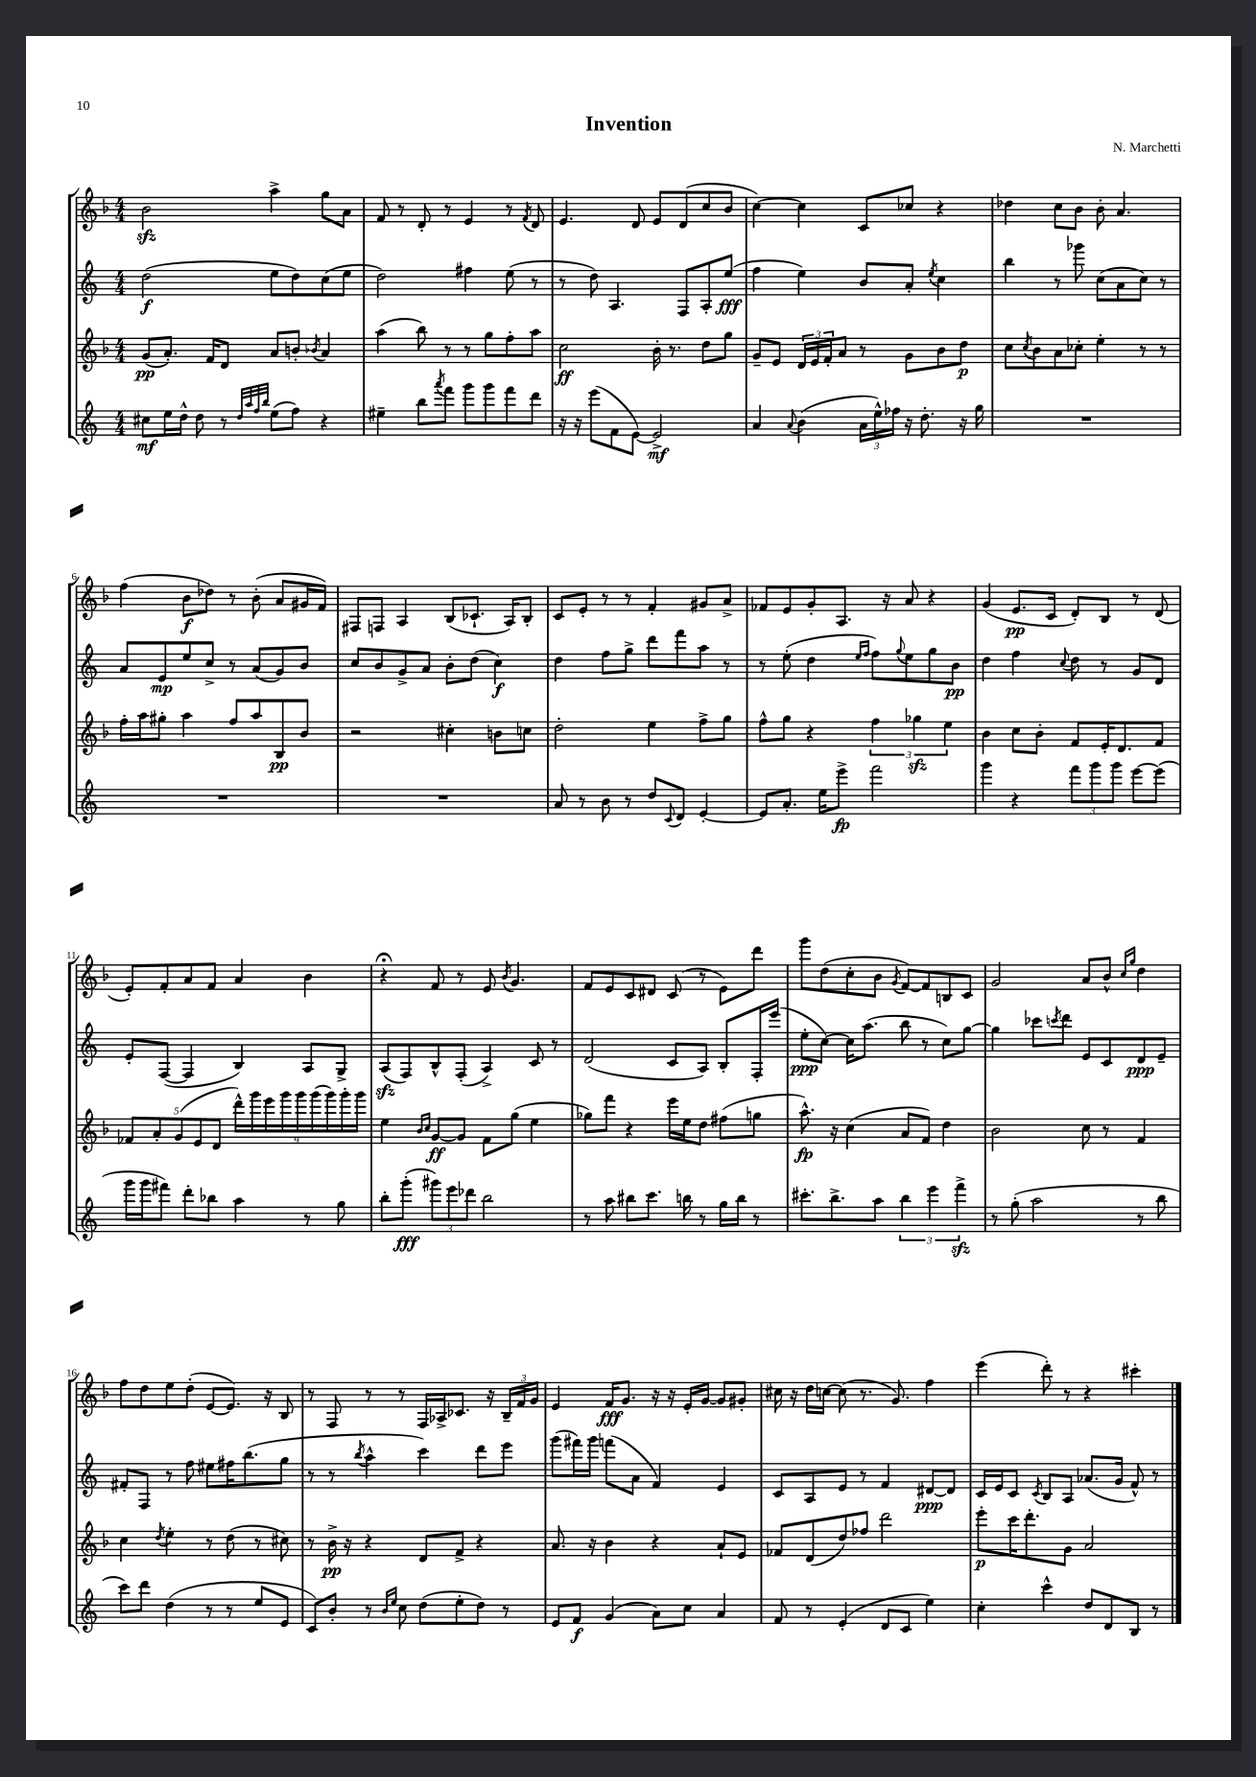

**kern	**kern	**kern	**kern
*staff4	*staff3	*staff2	*staff1
*clefG2	*clefG2	*clefG2	*clefG2
*k[]	*k[b-]	*k[]	*k[b-]
*M4/4	*M4/4	*M4/4	*M4/4
8cc#	(8g	(2dd	2b-
16ee	8.a')	.	.
16dd^^	.	.	.
8dd	.	.	.
.	16f	.	.
8r	8d	.	.
32qqdd	.	.	.
32qqaa	.	.	.
32qqff	.	.	.
32qqbb	.	.	.
(8ee	8a	8ee	4aa^
8ff)	8b'	8dd)	.
.	8qb-	.	.
4r	4a	(8cc	8gg
.	.	8ee	8a
=	=	=	=
4ee#~	(4aa	2dd)	8f
.	.	.	8r
8bb	8bb-)	.	8d'
8qaaa	.	.	.
8fff	8r	.	8r
8ggg	8r	4ff#	4e
8ggg	8gg	.	.
8fff	8ff'	(8ee	8r
.	.	.	8qf
8ddd	8aa	8r	8d
=	=	=	=
16r	2cc	8r	4.e
16r	.	.	.
(8eee	.	8dd)	.
8f	.	4.A	.
[8e)	.	.	8d
2e^]	16b-'	.	8e
.	8.r	.	.
.	.	8F	(8d
.	8dd	8A'	8cc
.	8gg	(8ee	8b-
=	=	=	=
4a	8g~	4ff	[4cc)
.	8e	.	.
8qqa	.	.	.
(4b	24d	4ee)	4cc]
.	24e	.	.
.	24f'	.	.
.	8a	.	.
24a	8r	8b	8c
24ee^^)	.	.	.
24ff-	.	.	.
16r	8g	8a'	8cc-
8.dd'	.	.	.
.	.	8qee	.
.	8b-	4cc	4r
16r	8dd	.	.
16gg	.	.	.
=	=	=	=
1r	8cc	4bb	4dd-
.	8qcc	.	.
.	8b-	.	.
.	8a	8r	8cc
.	8cc-'	8ggg-	8b-
.	4ee'	(8cc	8b-'
.	.	8a	4.a
.	8r	8cc)	.
.	8r	8r	.
=	=	=	=
1r	16ff'	8a	(4ff
.	16aa	.	.
.	8gg#'	8e	.
.	4aa	8ee	8b-
.	.	8cc^	8dd-)
.	8ff	8r	8r
.	8aa	(8a	(8b-'
.	8B-	8g)	8a
.	8b-	8b	16g#
.	.	.	16f)
=	=	=	=
1r	2r	8cc	8F#
.	.	8b	8F
.	.	8g^	4A
.	.	8a	.
.	4cc#'	8b'	(8B-
.	.	(8dd	8.c-`
.	8b	4cc)	.
.	.	.	16A)
.	8cc	.	8B-'
=	=	=	=
8a	2dd'	4dd	8c
8r	.	.	8e'
8b	.	8ff	8r
8r	.	8gg^	8r
8dd	4ee	8ddd	4f'
8qqc	.	.	.
8d	.	8fff	.
[4e'	8ff^	8aa	8g#
.	8gg	8r	8a^
=	=	=	=
8e]	8ff^^	8r	8f-
8.a'	8gg	(8ee'	8e
.	4r	4dd	8g'
16ee	.	.	.
8eee^	.	.	8.A
.	.	16qqee	.
.	.	16qqff	.
2fff	6ff	8ff)	.
.	.	.	16r
.	.	8qqgg	.
.	.	8ee	8a
.	6gg-	.	.
.	.	8gg	4r
.	6ee	.	.
.	.	8b	.
=	=	=	=
4ggg	4b-	4dd	(4g
4r	8cc	4ff	8.e
.	8b-'	.	.
.	.	.	16c
.	.	8qqcc	.
12fff	8f	8dd	8d')
12ggg	.	.	.
.	16e'	8r	8B-
12ggg	.	.	.
.	8.d	.	.
[8eee	.	8g	8r
(8eee]	8f	8d	(8d
=	=	=	=
16ggg	10f-	8e'	8e')
16ggg	.	.	.
.	10a'	.	.
8fff#)	.	([8F	8f'
.	(10g	.	.
8ddd'	.	4F]	8a
.	10e	.	.
8bb-	.	.	8f
.	10d	.	.
4aa	18ddd^^)	4B)	4a
.	18ggg	.	.
.	18eee	.	.
.	18ggg	.	.
.	18ggg	.	.
8r	.	8A	4b-
.	(18ggg	.	.
.	18ggg)	.	.
8gg	.	8G^	.
.	18ggg'	.	.
.	18ggg	.	.
=	=	=	=
8bb'	4ee	(8A	4r;
(8ggg'	.	8F)	.
.	16qqb-	.	.
.	16qqcc	.	.
12ggg#)	[8g	8B^^	8f
12eee	.	.	.
.	8g]	(8F'	8r
12ddd-	.	.	.
2bb	8f	4A^)	8e
.	.	.	8qb-
.	(8gg	.	4.g
.	4ee	8c	.
.	.	8r	.
=	=	=	=
8r	8gg-)	(2d	8f
8aa	8fff	.	8e
8bb#	4r	.	8c
8.ccc	.	.	8d#
.	16eee	8c	(8c
16bb	16ee	.	.
8r	8dd	8A)	8r
16gg	(8ff#	8B'	8e)
16bb	.	.	.
8r	8gg	16F'	8ddd
.	.	(16eee	.
=	=	=	=
8.ccc#'	8.aa^^)	8ee'	8ggg
.	.	[8cc)	(8dd
8.bb^	16r	.	.
.	(4cc	16cc]	8cc'
.	.	(8.aa	.
8aa	.	.	8b-
.	.	.	8qg
6bb	8a	8bb	[8f)
.	8f)	8r	8f]
6eee	.	.	.
.	4dd	8cc)	8B
6fff^	.	.	.
.	.	[8gg	8c
=	=	=	=
8r	2b-	4gg]	2g
(8gg'	.	.	.
2aa	.	8ccc-	.
.	.	8qccc	.
.	.	8ddd	.
.	8cc	8e	8a
.	8r	8c	8b-^^
.	.	.	16qqcc
.	.	.	16qqgg
8r	4f	8d	4dd
8bb	.	8e~	.
=	=	=	=
8ccc)	4cc	8f#'	8ff
8ddd	.	8F	8dd
.	8qdd	.	.
(4dd	4ee'	8r	8ee
.	.	8ff	(8dd'
8r	8r	8ee#	[8e
8r	(8dd	16ff#	8.e])
.	.	(8.bb	.
8ee	8r	.	.
.	.	.	16r
8e	8cc#)	8gg	8B-
=	=	=	=
8c)	8r	8r	8r
8b'	16b-^	8r	8F
.	16r	.	.
.	.	8qbb	.
8r	4r	4aa^^	8r
16qqb	.	.	.
16qqee	.	.	.
8cc	.	.	8r
(8dd	8d	4ccc)	16F
.	.	.	16A-^
8ee'	8f^	.	8.c-
8dd)	4r	8ddd	.
.	.	.	16r
8r	.	8eee	24B-~
.	.	.	24f
.	.	.	24g
=	=	=	=
8e	8.a	(8ggg	4e
8f	.	16fff#)	.
.	16r	16ggg	.
(4g	4b-	(8fff	16f
.	.	.	8.g
.	.	8a	.
8a)	4r	4f)	16r
.	.	.	16r
8cc	.	.	16e'
.	.	.	[16g
4a	8a`	4e	8g]
.	8e	.	8g#'
=	=	=	=
8f	8f-	8c	16cc#
.	.	.	16r
8r	(8d	8A	16dd
.	.	.	[16cc
(4e'	8dd)	8e	(8cc]
.	8ff-	8r	8.r
8d	2ddd	4f	.
.	.	.	8.g)
8c	.	.	.
4ee)	.	[8d#	4ff
.	.	8d#]	.
=	=	=	=
4cc'	8eee'	16c	(4eee
.	.	16e	.
.	16ccc	8c	.
.	8.ddd'	.	.
.	.	8qc	.
4ccc^^	.	8B	8ddd')
.	8g	8A	8r
8dd	2a	(8.a-	4r
8d	.	.	.
.	.	16g	.
8B	.	8f^^)	4ccc#'
8r	.	8r	.
==	==	==	==
*-	*-	*-	*-
